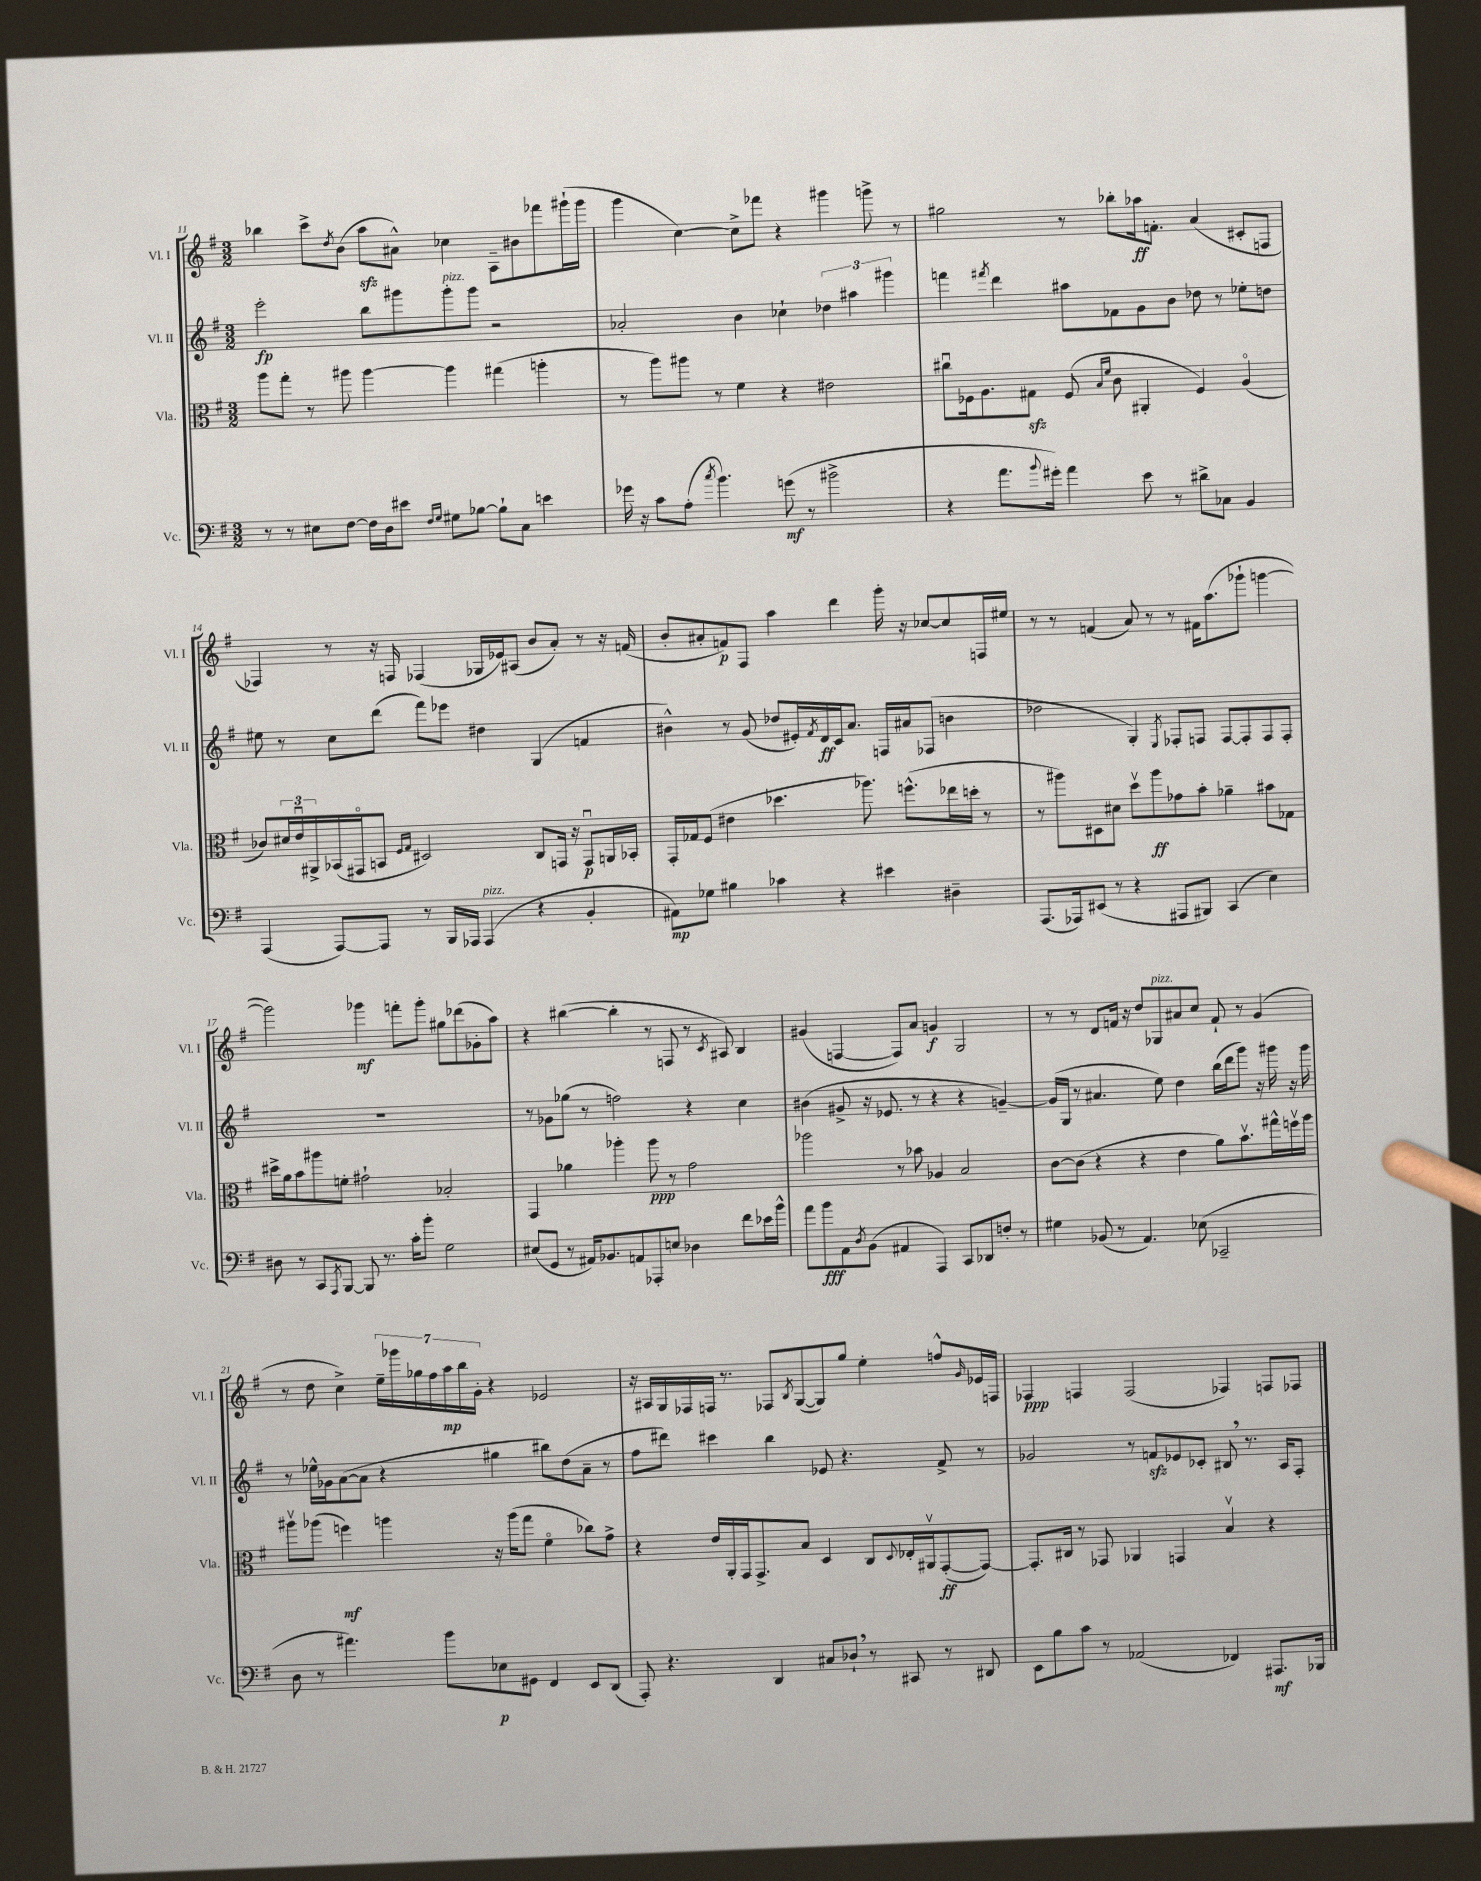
<<
\new StaffGroup <<
\new Staff = "s0" \with { instrumentName = "Vl. I" shortInstrumentName = "Vl. I" } {
    \clef treble \key g \major \numericTimeSignature \time 3/2
    bes''4 c'''8-> \acciaccatura { d''8 } b'8( a''8\sfz ais'8-^) ces''4 a8-- bis'8 fes'''8 gis'''16-!( gis'''16 |
    g'''4 c''4~) c''8-> fes'''8 r4 gis'''4 g'''8-> r8 |
    gis''2 r8 bes''8-. aes''16\ff f'8.-. a'4( cis'8-. f8 |
    fes4) r8 r16 f16 fes4( ges16 ees'16) ais8( b'8 a'8-.) r8 r16 f'16( |
    b'8-. ais'8-. f'8\p) fis8 a''4 d'''4 g'''16-. r16 ces''8~ ces''8 f16 eis''16 |
    r8 r8 f'4( a'8) r8 r8 fis'16 a''8.( ges'''8-! g'''4~ |
    g'''2) ges'''4\mf f'''8-. ges'''8-. gis''8 des'''8( ges'8-. a''8) |
    r4 bis''4~( bis''4-. r8 f8 r8 \acciaccatura { c'8 } ais8) b4 |
    gis'4( f4~ f8) a'8 g'4\f g2 |
    r8 r8 d'8 f'16 r16 d''8 ges8^\markup { \italic "pizz." } ais'8 c''8 f'8-! r8 g'4( |
    r8 d''8 c''4->) \tuplet 7/4 { e''16-- ges'''16 ges''16 fis''16 a''16\mp b''16 g'16-. } r4 ees'2 |
    r16 ais16 g16 fes16 f16 r8. fes8 \acciaccatura { b8 } g8~( g8) g''8 e''4-. f''8-^ \grace { g'16 } ees'16 f16 |
    fes4\ppp f4 f2( fes4) f8 fes8 \bar "|." |
}
\new Staff = "s1" \with { instrumentName = "Vl. II" shortInstrumentName = "Vl. II" } {
    \clef treble \key g \major \numericTimeSignature \time 3/2
    e'''2-.\fp b''8 gis'''8 gis'''8-.^\markup { \italic "pizz." } gis'''8 r2 |
    aes'2-. b'4 ces''4-! \tuplet 3/2 { des''4 ais''4 gis'''4 } |
    f'''4 \acciaccatura { fis'''8 } d'''4 ais''8 fes'8 g'8 b'8 des''8 r8 ees''8-. d''8 |
    eis''8 r8 c''8 d'''8( fis'''8) ees'''8 dis''4 g4( f'4 |
    bis'4-^) r8 g'8( des''8 eis'16-.) \acciaccatura { fis'8 } d'16\ff c'16 a'8. f16 ais'16 fes8( b'4 |
    des''2 g4-.) \acciaccatura { e8 } fes8-. f8 f8~ f8-. f8 f8-. |
    R1. |
    r8 ges'8 ges''8( r8 f''2) r4 c''4 |
    bis'4( gis'8-> r16 ees'8. r8 r4 r4 g'4~--) |
    g'16( g16 r8 ais'4. e''8) d''4 b''16( d'''16 g'''8) r16 gis'''16 r16 gis'''16 |
    r8 ees''16-^ ges'16 a'8~( a'8 r4 gis''4 bis''8) d''8( a'8-- r8 |
    fis''8 dis'''8) cis'''4 b''4 ees'8 r4. fis'8-> r8 |
    ges'2 r8 f'8\sfz ees'8 ces'8-. bis8 \breathe r8. a16 fis8-. \bar "|." |
}
\new Staff = "s2" \with { instrumentName = "Vla." shortInstrumentName = "Vla." } {
    \clef alto \key g \major \numericTimeSignature \time 3/2
    a''8 g''8-. r8 ais''8 ais''4~ ais''4 gis''4( a''4-. |
    r8 a''8) ais''8 r8 fis'4 r4 eis'2 |
    cis''8\downbow fes16 a8. gis8\sfz fes8( \grace { b16 fis'16 } c'8 ais,4-. fes4) a4\flageolet( |
    ces'8) \tuplet 3/2 { dis'16 e'16\downbow ais,16-> } bes,16( gis,16\flageolet b,8 \grace { fis16 g16 } dis2) c8 g,16 r16 g,8\downbow\p a,16 bes,16-. |
    g,16-. ges16 fis8( eis'4 des''4. aes''8.) f''8.-^( ees''16 d''16-. r8 |
    r8 ais''8) dis8 dis'8 d''8\upbow ais''8\ff ges'8 b'8-. aes'4-- bis'8 ges8 |
    dis''16-> a'16 b'8 ais''8 f'8-. gis'2-! bes2-. |
    g,4 aes'4 aes''4-. aes''8\ppp r8 g'2 |
    aes''2 r8 bes'8 aes4 b2 |
    c'8~ c'8( r4 r4 e'4 a'8) b'8.\upbow gis''16-^ f''16\upbow a''16 |
    ais''8\upbow aes''8( f''4\mf) a''4 r16 a''16( g''8 fis'4\flageolet ces''8) g'8-> |
    r4 e'16 a,16-. g,16 g,8.-> b8 d4 c8 \appoggiatura { d8 } ees16-. ais,16\upbow g,8~-.\ff( g,8~) |
    g,8.-. cis16 r8 ges,8 aes,4 g,4 b4\upbow r4 \bar "|." |
}
\new Staff = "s3" \with { instrumentName = "Vc." shortInstrumentName = "Vc." } {
    \clef bass \key g \major \numericTimeSignature \time 3/2
    r8 r8 eis8 fis8~ fis16 d16 eis'8 \grace { fis16 g16 } gis8 bes8~ bes8-! c8 e'4 |
    ges'16 r16 c'8 a8-.( \acciaccatura { c''8 } b'4.) g'8\mf( r8 bis'2-> |
    r4 a'8. \appoggiatura { b'8 } gis'16-.) a'4 e'8 r8 dis'8-> ces8 b,4 |
    a,,4( a,,8~) a,,8 r8 b,,16 aes,,16 aes,,4^\markup { \italic "pizz." }( r4 b,4-. |
    ais,8\mp) ges8 bis4 ces'4 r4 eis'4 dis4-- |
    a,,8.( aes,,16) eis,8( r8 r4 ais,,8 bis,,8) c,4( e4) |
    dis8 r8 c,8 \acciaccatura { a,,8 } b,,8~ b,,8 r8. c'16-. b'8-. g2 |
    eis8( g,8 r8 ais,16) bes,8. a,8 aes,,8-. e8 des4 fis'8 ees'16 b'16-^ |
    a'8 b'8\fff a,8 \acciaccatura { d8 } b,8( ais,4 a,,4) c,8 des,8 f8-. r8 |
    gis4 bes,8( r8 a,4.) ees8( ces,2-- |
    d8 r8 ais'4.) b'8 ees8\p gis,8 fis,4 e,8 d,8( |
    a,,8-.) r4. d,4 cis8 des8-! \breathe r8 cis,8 r8 dis,8 |
    e,8 b8 c'8 r8 aes,2( fes,4) ais,,8.\mf bes,,16 \bar "|." |
}
>>
>>
\layout { \context { \Score currentBarNumber = #11 } }
